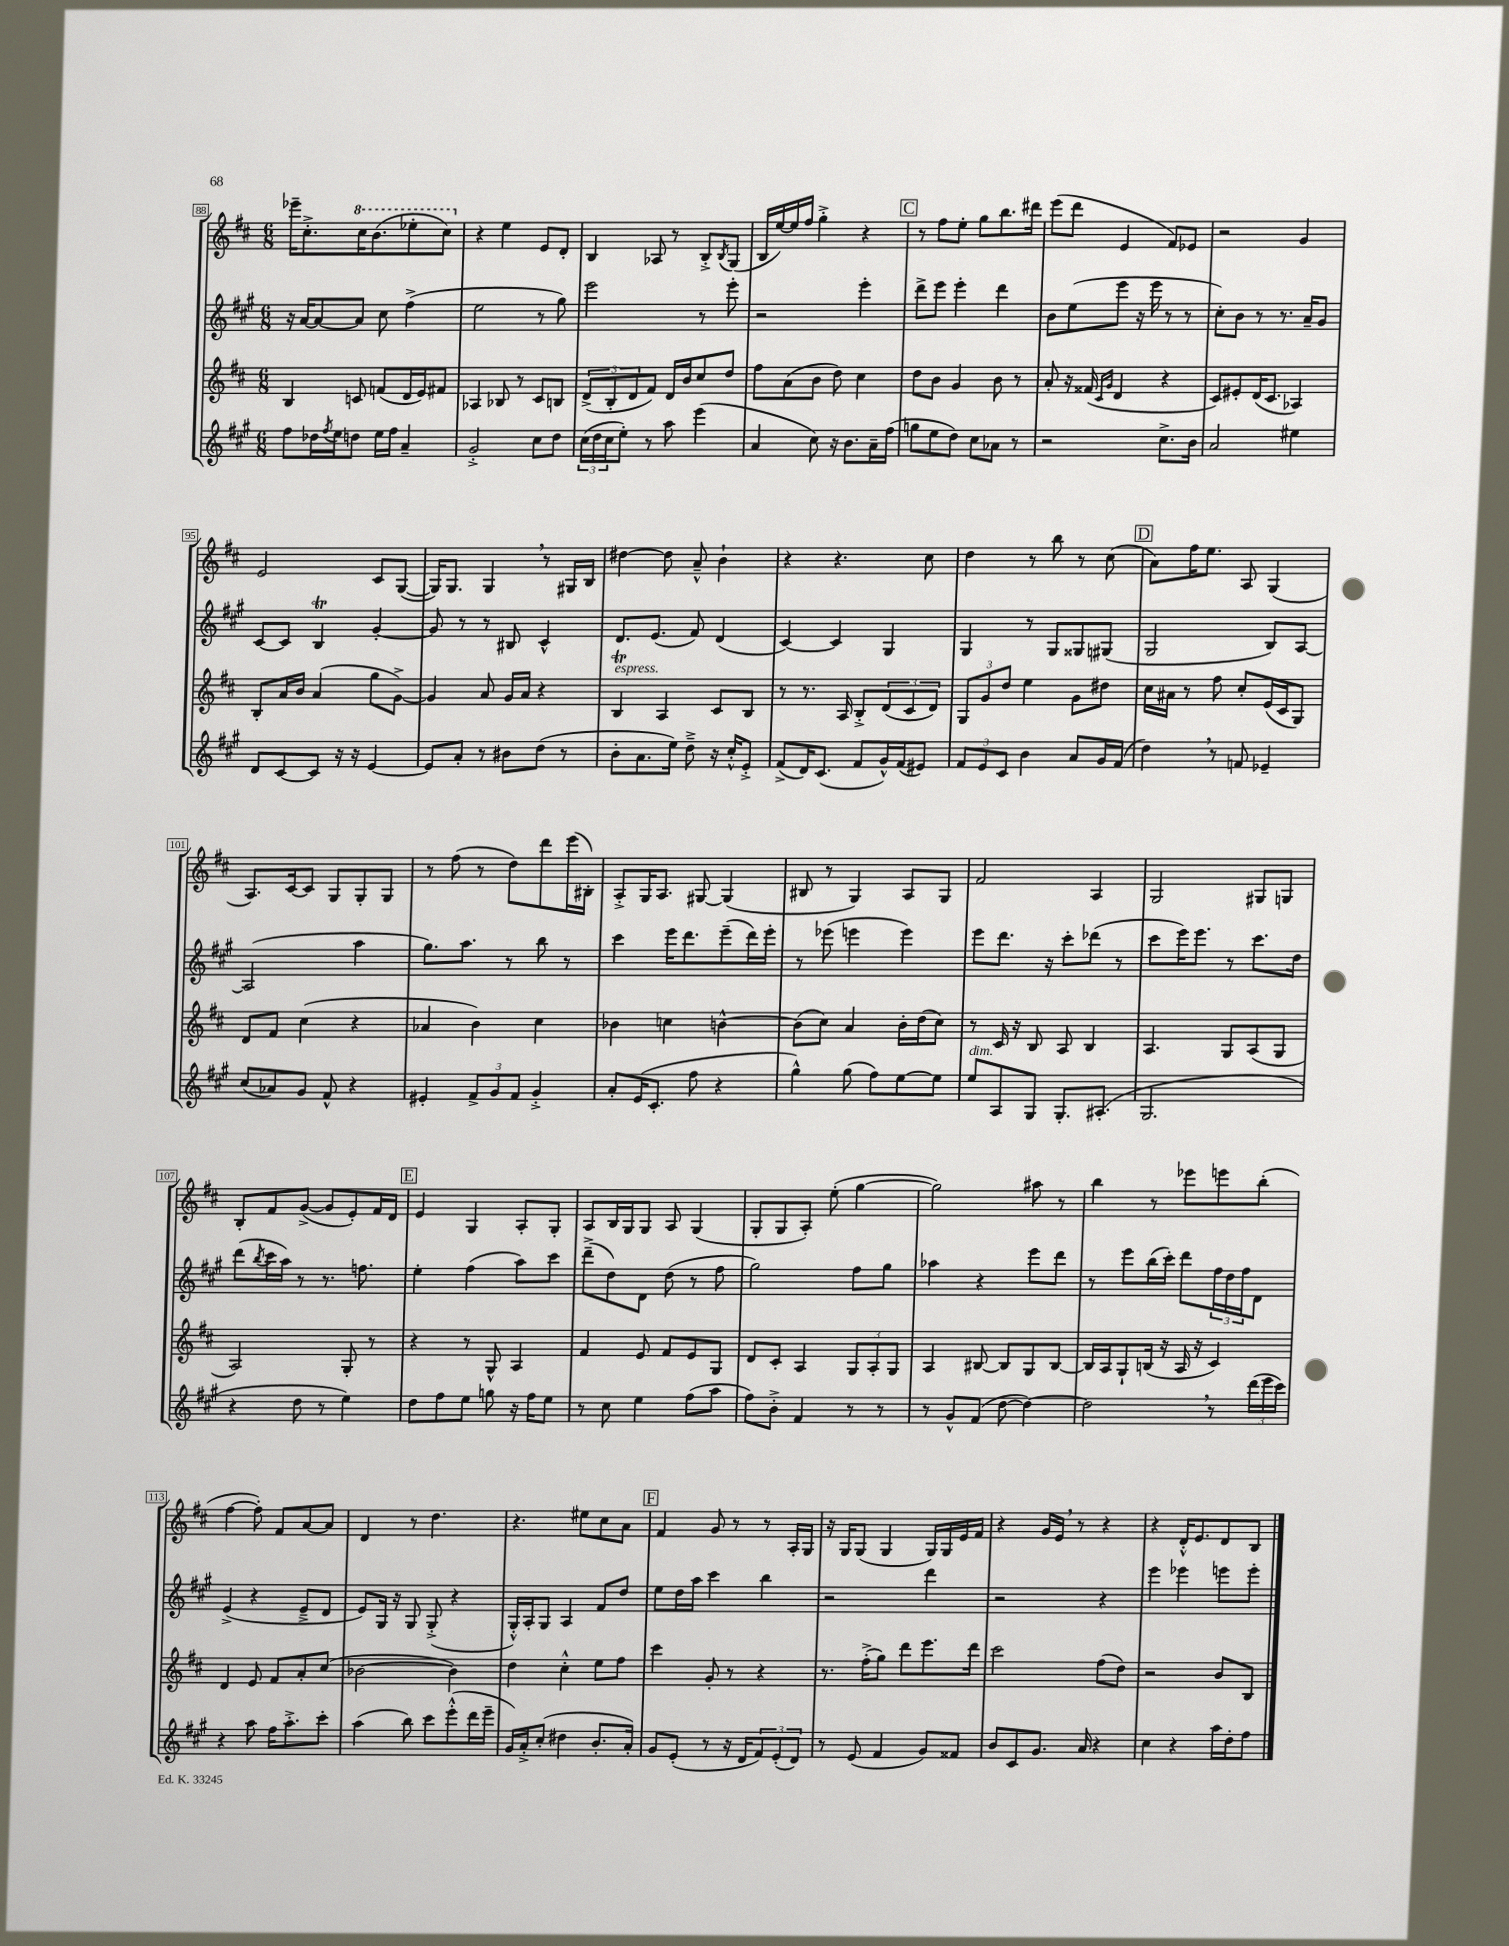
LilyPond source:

<<
\new StaffGroup <<
\new Staff = "s0" {
    \clef treble \key d \major \numericTimeSignature \time 6/8
    ees'''16-- cis''8.-.-> \ottava #1 cis'''16 b''8.( ees'''!8-. cis'''8) \ottava #0 |
    r4 e''4 e'8 d'8-. |
    b4 aes8 r8 b8-.-> \acciaccatura { b8 } g8( |
    b16 e''16~) e''16 fis''16 g''4-.-> r4 |
    \mark \markup { \box "C" } r8 fis''8 e''8-. g''8 b''8. dis'''16 |
    e'''8( d'''8 e'4 fis'8) ees'8 |
    r2 g'4 |
    e'2 cis'8 g8~( |
    g16) g8. g4 \breathe r8 gis16 b16 |
    dis''4~ dis''8 a'8---^ b'4-! |
    r4 r4. cis''8 |
    d''4 r8 b''8 r8 cis''8( |
    \mark \markup { \box "D" } a'8) fis''16 e''8. a8 g4( |
    a8.) cis'16~ cis'8 g8 g8-. g8 |
    r8 fis''8( r8 d''8) d'''8 e'''16( bis16-.) |
    a8-.-> g16 a8. gis8~ gis4( |
    bis8 r8 g4) a8 g8 |
    fis'2 a4 |
    g2 gis8 g8 |
    b8-. fis'8 g'8~->( g'8 e'8-.) fis'16 d'16 |
    \mark \markup { \box "E" } e'4 g4 a8-. g8-. |
    a8 b16 g16 g8 a8 g4( |
    g8-. g8 a8-.) e''8-.( g''4~ |
    g''2) ais''8 r8 |
    b''4 r8 ees'''8 e'''8 b''8-.( |
    fis''4~ fis''8-.) fis'8 a'8~ a'8 |
    d'4 r8 d''4. |
    r4. eis''8 cis''8 a'8 |
    \mark \markup { \box "F" } fis'4 g'8 r8 r8 a16-. g16 |
    r16 g16 g8( g4 g16) g16 e'16 fis'16 |
    r4 g'16 e'16 \breathe r8 r4 |
    r4 d'16-.-^ e'8. d'8 b8 \bar "|." |
}
\new Staff = "s1" {
    \clef treble \key a \major \numericTimeSignature \time 6/8
    r16 a'16~ a'8~ a'8 cis''8 fis''4->( |
    e''2 r8 gis''8) |
    e'''2 r8 e'''8-. |
    r2 e'''4-. |
    \mark \markup { \box "C" } d'''8-> e'''8 e'''4-. d'''4 |
    b'8 e''8( e'''8 r16 e'''16 r8 r8 |
    cis''8-.) b'8 r8 r8. a'16-- gis'8 |
    cis'8~ cis'8 b4\trill gis'4~-. |
    gis'8 r8 r8 bis8 cis'4-^ |
    d'8. e'8.( fis'8) d'4( |
    cis'4~) cis'4 gis4 |
    gis4 r8 gis8 gisis8 gis8( |
    \mark \markup { \box "D" } gis2 b8) a8~ |
    a2( a''4 |
    gis''8.) a''8. r8 b''8 r8 |
    cis'''4 e'''16 d'''8. e'''8--( d'''16) e'''16-. |
    r8 ees'''8( e'''4 e'''4) |
    e'''8 d'''8. r16 cis'''8-. des'''8( r8 |
    cis'''8 e'''16) e'''8. r8 cis'''8. d''16 |
    d'''8( \acciaccatura { b''8 } cis'''16 a''16) r8 r8. f''8. |
    \mark \markup { \box "E" } e''4-. fis''4( a''8) cis'''8 |
    d'''8--->( d''8) d'8 d''8( r8 fis''8 |
    gis''2) fis''8 gis''8 |
    aes''4 r4 e'''8 d'''8 |
    r8 e'''8 b''16( cis'''16-.) d'''8 \tuplet 3/2 { fis''16 d''16 fis''16 } d'8 |
    e'4->( r4 e'8---> d'8 |
    e'8) gis16 r16 gis8 gis8-.->( r4 |
    gis16-.-^) a16-. gis8 a4 fis'8 d''8 |
    \mark \markup { \box "F" } e''8 d''16 a''16 cis'''4 b''4 |
    r2 d'''4 |
    r2 r4 |
    e'''4 ees'''4 e'''8 e'''8-. \bar "|." |
}
\new Staff = "s2" {
    \clef treble \key d \major \numericTimeSignature \time 6/8
    b4 c'8 f'8( d'16 e'16) fis'8 |
    aes4 bes8 r8 cis'8 b8 |
    \tuplet 3/2 { d'8->( b8-. d'8 } fis'8) d'16 b'16 cis''8 d''8 |
    fis''8 a'8( b'8 d''8) cis''4 |
    \mark \markup { \box "C" } d''8 b'8 g'4 b'8 r8 |
    a'8-. r16 fisis'16( \grace { cis'16 g'16 } d'4 r4 |
    cis'8) eis'8-. d'16( cis'8. aes4) |
    b8-. a'16 b'16 a'4( g''8 g'8~->) |
    g'4 a'8 g'16 a'16 r4 |
    b4\trill^\markup { \italic "espress." } a4 cis'8 b8 |
    r8 r8. a16 b8-.-> \tuplet 3/2 { d'8( cis'8 d'8) } |
    \tuplet 3/2 { g8 g'8 d''8 } e''4 g'8 dis''8 |
    \mark \markup { \box "D" } cis''16 ais'16 r8 fis''8 cis''8-. e'16( cis'16 g8) |
    d'8 fis'8 cis''4( r4 |
    aes'4 b'4) cis''4 |
    bes'4 c''4 b'4~-^ |
    b'8( cis''8) a'4 b'16-. d''16( cis''8) |
    r8 cis'16 r16 b8 a8 b4 |
    a4. g8 a8( g8 |
    a2) g8-. r8 |
    \mark \markup { \box "E" } r4 r8 g8-^ a4 |
    fis'4 e'8 fis'8 e'8 g8 |
    d'8 cis'8-. a4 \tuplet 3/2 { g8 a8-. g8 } |
    a4 bis8~ bis8 g8 bis8~ |
    bis16 a16 g8-! b16( r16 a16 r16 cis'4) |
    d'4 e'8 fis'8 a'8-. cis''8( |
    bes'2~ bes'4) |
    d''4 cis''4-.-^ e''8 fis''8 |
    \mark \markup { \box "F" } cis'''4 g'8-. r8 r4 |
    r8. fis''16-.->( g''8) d'''8 e'''8. d'''16 |
    cis'''2 fis''8( d''8) |
    r2 b'8 b8 \bar "|." |
}
\new Staff = "s3" {
    \clef treble \key a \major \numericTimeSignature \time 6/8
    fis''8 des''16 \acciaccatura { fis''8 } e''16 d''8 e''16 fis''16 a'4-- |
    gis'2-.-> cis''8 d''8 |
    \tuplet 3/2 { cis''16( d''16 cis''16 } e''8-.) r8 a''8 e'''4( |
    a'4 cis''8) r16 b'8. a'16-- fis''16( |
    \mark \markup { \box "C" } g''8 e''8 d''8) cis''8 aes'8 r8 |
    r2 cis''8.-> b'16 |
    a'2 eis''4 |
    d'8 cis'8~ cis'8 r16 r16 e'4~ |
    e'8 a'8-. r8 bis'8 d''8( r8 |
    b'8-. a'8. e''16) d''8---> r16 cis''16-.-^ e'8-.-> |
    fis'8->( d'16) cis'8.( fis'8 gis'16-^) fis'16( eis'8) |
    \tuplet 3/2 { fis'8 e'8 cis'8 } b'4 a'8 gis'16 fis'16( |
    \mark \markup { \box "D" } d''4) \breathe r8 f'8 ees'4-- |
    cis''8( aes'8) gis'8 fis'8-^ r4 |
    eis'4-. \tuplet 3/2 { fis'8-> gis'8 fis'8 } gis'4-.-> |
    a'8-. e'16( cis'8.-. fis''8 r4 |
    gis''4-^) gis''8( fis''8) e''8~ e''8 |
    e''8^\markup { \italic "dim." } a8 gis8 gis8.-. ais8.-.( |
    gis2. |
    r4 d''8 r8 e''4) |
    \mark \markup { \box "E" } d''8 fis''8 e''8 g''8 r16 fis''16 e''8 |
    r8 cis''8 e''4 fis''8( a''8 |
    fis''8) b'8-.-> fis'4 r8 r8 |
    r8 gis'8-^ fis'8( d''8~ d''4~) |
    d''2 \breathe r8 \tuplet 3/2 { d'''16( e'''16 cis'''16) } |
    r4 a''8 fis''16 a''8.-.-> cis'''8-. |
    a''4( b''8) cis'''8 e'''8-.-^( d'''16 e'''16-- |
    gis'16) a'16-.-> cis''8-.( dis''4 b'8.-. a'16-.) |
    \mark \markup { \box "F" } gis'8 e'8-.( r8 r16 d'16 \tuplet 3/2 { fis'8) e'8-.( d'8) } |
    r8 e'8( fis'4 gis'8) fisis'8 |
    b'8 cis'8 gis'8. a'16 r4 |
    cis''4 r4 a''16 d''16-. fis''8 \bar "|." |
}
>>
>>
\layout { \context { \Score currentBarNumber = #88 \override BarNumber.stencil = #(make-stencil-boxer 0.1 0.3 ly:text-interface::print) } }
